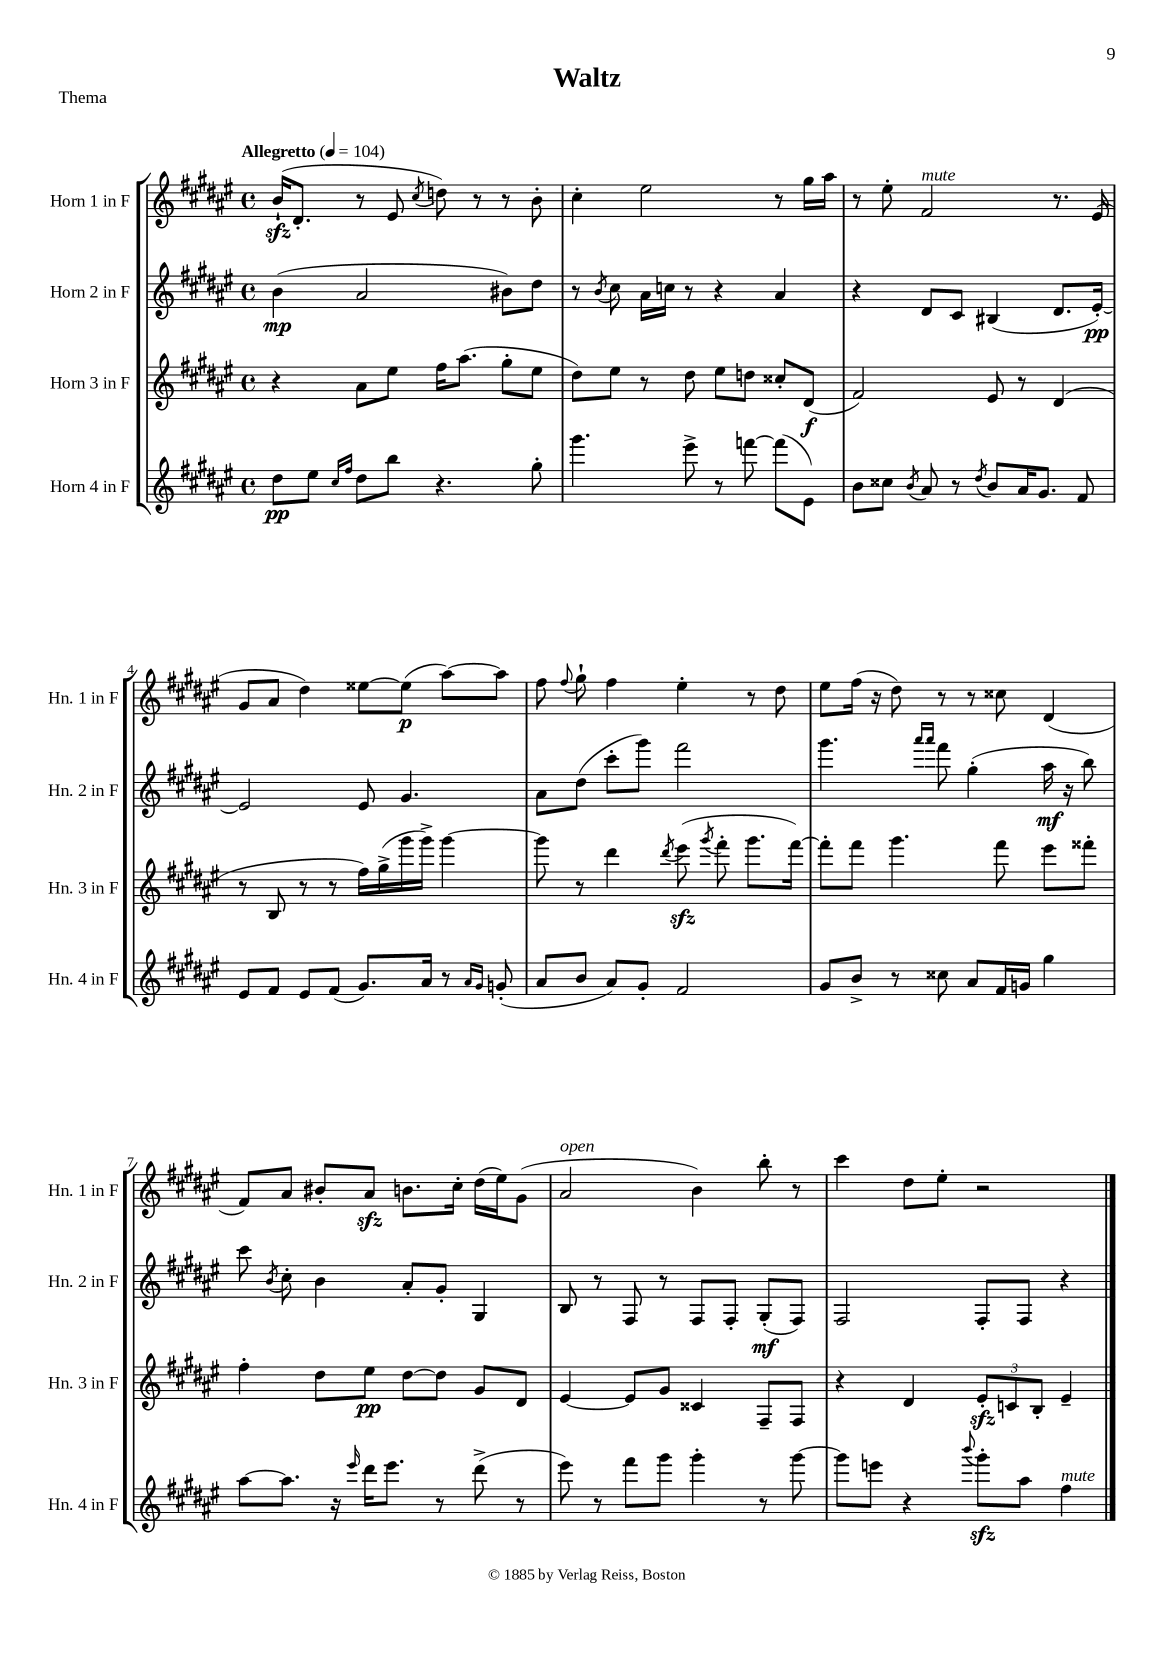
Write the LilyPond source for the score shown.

\header { title = "Waltz" piece = "Thema" }
<<
\new StaffGroup <<
\new Staff = "s0" \with { instrumentName = "Horn 1 in F" shortInstrumentName = "Hn. 1 in F" } {
    \clef treble \key fis \major \defaultTimeSignature \time 4/4 \tempo "Allegretto" 4 = 104
    \autoBeamOff b'16[-!\sfz( dis'8.]-. r8 eis'8 \acciaccatura { cis''8 } d''8) r8 r8 b'8-. |
    cis''4-. eis''2 r8 gis''16[ ais''16] |
    r8 eis''8-. fis'2^\markup { \italic "mute" } r8. eis'16( |
    gis'8[ ais'8] dis''4) eisis''8[~ eisis''8]\p( ais''8[~) ais''8] |
    fis''8 \appoggiatura { fis''8 } gis''8-! fis''4 eis''4-. r8 dis''8 |
    eis''8[ fis''16]( r16 dis''8) r8 r8 cisis''8 dis'4( |
    fis'8[) ais'8] bis'8[-. ais'8]\sfz b'8.[ cis''16]-. dis''16[( eis''16) gis'8]( |
    ais'2^\markup { \italic "open" } b'4) b''8-. r8 |
    cis'''4 dis''8[ eis''8]-. r2 \bar "|." |
}
\new Staff = "s1" \with { instrumentName = "Horn 2 in F" shortInstrumentName = "Hn. 2 in F" } {
    \clef treble \key fis \major \defaultTimeSignature \time 4/4
    \autoBeamOff b'4\mp( ais'2 bis'8[) dis''8] |
    r8 \acciaccatura { b'8 } cis''8 ais'16[ c''16] r8 r4 ais'4 |
    r4 dis'8[ cis'8] bis4( dis'8.[ eis'16]~-.\pp) |
    eis'2 eis'8 gis'4. |
    ais'8[ dis''8]( cis'''8[-. gis'''8]) fis'''2 |
    gis'''4. \grace { ais'''16[ ais'''16] } fis'''8 gis''4-.( ais''16\mf r16 b''8) |
    cis'''8 \acciaccatura { b'8 } cis''8-. b'4 ais'8[-. gis'8]-. gis4 |
    b8 r8 fis8 r8 fis8[ fis8]-. gis8[-.\mf( fis8]) |
    fis2 fis8[-. fis8] r4 \bar "|." |
}
\new Staff = "s2" \with { instrumentName = "Horn 3 in F" shortInstrumentName = "Hn. 3 in F" } {
    \clef treble \key fis \major \defaultTimeSignature \time 4/4
    \autoBeamOff r4 ais'8[ eis''8] fis''16[ ais''8.]( gis''8[-. eis''8] |
    dis''8[) eis''8] r8 dis''8 eis''8[ d''8] cisis''8[-. dis'8]\f( |
    fis'2) eis'8 r8 dis'4( |
    r8 b8 r8 r8 fis''16[) gis''16->( gis'''16 gis'''16]->) gis'''4~ |
    gis'''8 r8 dis'''4 \acciaccatura { dis'''8 } eis'''8\sfz( \acciaccatura { gis'''8 } fis'''8-. gis'''8.[ fis'''16]~) |
    fis'''8[-. fis'''8] gis'''4. fis'''8 eis'''8[ fisis'''8]-. |
    fis''4-. dis''8[ eis''8]\pp dis''8[~ dis''8] gis'8[ dis'8] |
    eis'4~ eis'8[ gis'8] cisis'4 fis8[-- fis8] |
    r4 dis'4 \tuplet 3/2 { eis'8[-.\sfz c'8 b8]-. } eis'4-- \bar "|." |
}
\new Staff = "s3" \with { instrumentName = "Horn 4 in F" shortInstrumentName = "Hn. 4 in F" } {
    \clef treble \key fis \major \defaultTimeSignature \time 4/4
    \autoBeamOff dis''8[\pp eis''8] \grace { cis''16[ fis''16] } dis''8[ b''8] r4. gis''8-. |
    gis'''4. eis'''8-> r8 f'''8~ f'''8[( eis'8]) |
    b'8[ cisis''8] \acciaccatura { b'8 } ais'8 r8 \acciaccatura { dis''8 } b'8[ ais'16 gis'8.] fis'8 |
    eis'8[ fis'8] eis'8[ fis'8]( gis'8.[) ais'16] r8 \grace { ais'16[ gis'16] } g'8-.( |
    ais'8[ b'8] ais'8[) gis'8]-. fis'2 |
    gis'8[ b'8]-> r8 cisis''8 ais'8[ fis'16 g'16] gis''4 |
    ais''8[~ ais''8.] r16 \grace { eis'''16 } dis'''16[ eis'''8.] r8 dis'''8->( r8 |
    eis'''8) r8 fis'''8[ gis'''8] gis'''4-. r8 gis'''8~ |
    gis'''8[ e'''8] r4 \appoggiatura { b'''8 } gis'''8[-.\sfz ais''8] fis''4^\markup { \italic "mute" } \bar "|." |
}
>>
>>
